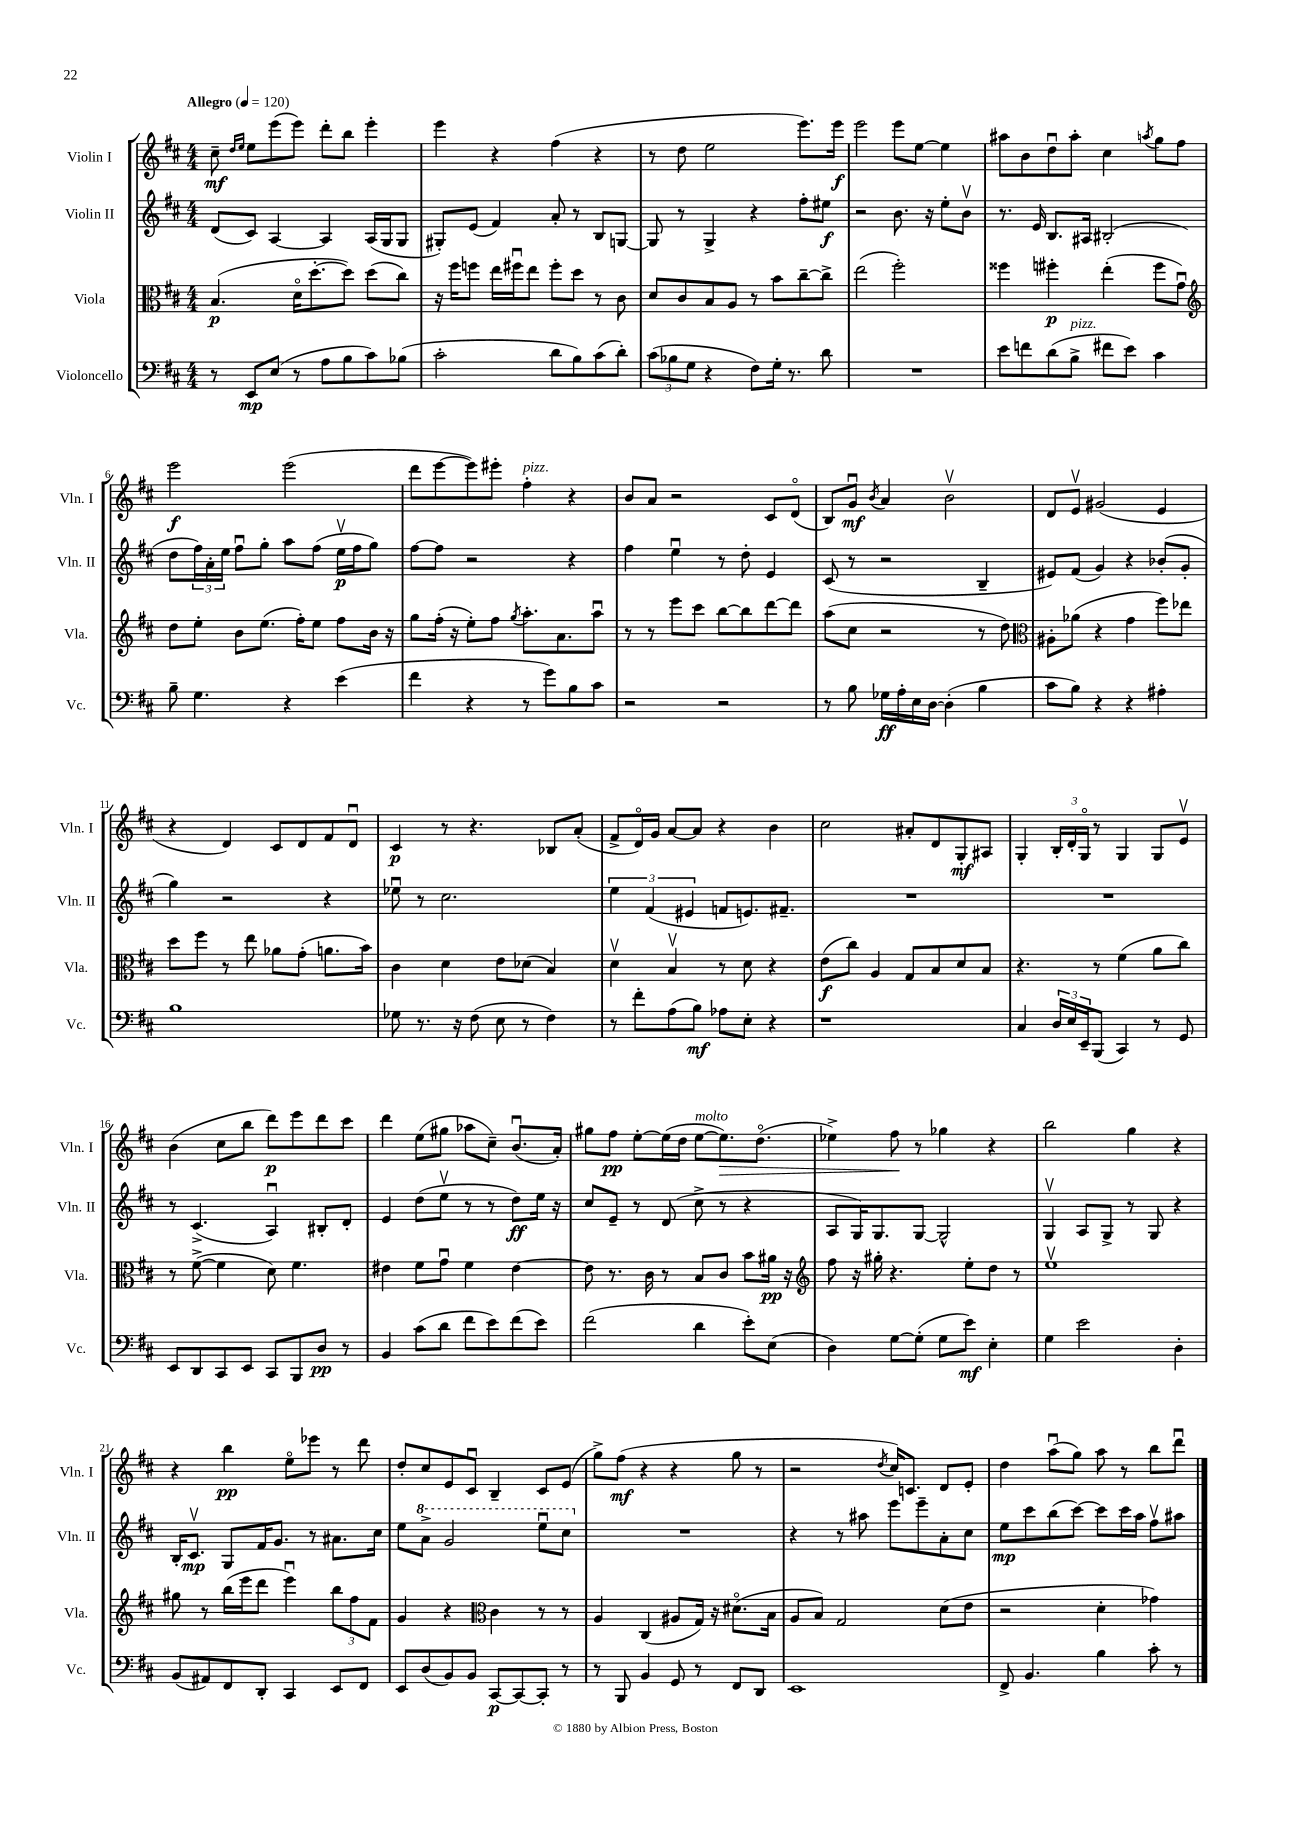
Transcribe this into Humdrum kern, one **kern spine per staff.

**kern	**dynam	**kern	**dynam	**kern	**dynam	**kern	**dynam
*part4	*part4	*part3	*part3	*part2	*part2	*part1	*part1
*staff4	*staff4	*staff3	*staff3	*staff2	*staff2	*staff1	*staff1
*I"Violoncello	*	*I"Viola	*	*I"Violin II	*	*I"Violin I	*
*I'Vc.	*	*I'Vla.	*	*I'Vln. II	*	*I'Vln. I	*
*clefF4	*	*clefC3	*	*clefG2	*	*clefG2	*
*k[f#c#]	*	*k[f#c#]	*	*k[f#c#]	*	*k[f#c#]	*
*M4/4	*	*M4/4	*	*M4/4	*	*M4/4	*
*MM120	*	*MM120	*	*MM120	*	*MM120	*
=1	=1	=1	=1	=1	=1	=1	=1
!	!	!	!	!	!	!LO:TX:a:B:t=Allegro	!
8r	.	(4.B/	p	(8d/L	.	8cc#~\	mf
.	.	.	.	.	.	16qqdd/LL	.
.	.	.	.	.	.	16qqee/JJ	.
8EE/L	mp	.	.	8c#/J)	.	8ee\L	.
(8E/J	.	.	.	[4A/	.	(8eee\	.
8r	.	16d\KL	.	.	.	8eee\J)	.
.	.	[8.dd'\	.	.	.	.	.
8A\L	.	.	.	4A/]	.	8ddd'\L	.
8B\	.	8dd\J])	.	.	.	8bb\J	.
8c#\)	.	(8dd\L	.	(16A/LL	.	4eee'\	.
.	.	.	.	16G/J	.	.	.
(8B-X\J	.	8cc#\J)	.	8G/J	.	.	.
=2	=2	=2	=2	=2	=2	=2	=2
2c#'\	.	16r	.	8G#X'/L)	.	4eee\	.
.	.	16ff#\KL	.	.	.	.	.
.	.	8ffn\J	.	(8e/J	.	.	.
.	.	16ee\LL	.	4f#/)	.	4r	.
.	.	16ff#Xu\J	.	.	.	.	.
.	.	8ee\J	.	.	.	.	.
8d\L	.	8ff#'\L	.	8a'/	.	(4ff#\	.
8B\)	.	8dd\J	.	8r	.	.	.
(8c#\	.	8r	.	8B/L	.	4r	.
8d'\J)	.	8c#\	.	[8Gn/J	.	.	.
=3	=3	=3	=3	=3	=3	=3	=3
(12c#\L	.	8d/L	.	8G/]	.	8r	.
12B-X\	.	.	.	.	.	.	.
.	.	8c#/	.	8r	.	8dd\	.
12G\J	.	.	.	.	.	.	.
4r	.	8B/	.	4G^/	.	2ee\	.
.	.	8A/J	.	.	.	.	.
8F#\L)	.	8r	.	4r	.	.	.
16G'\Jk	.	8b\L	.	.	.	.	.
8.r	.	.	.	.	.	.	.
.	.	[8cc#~\	.	8ff#'\L	.	8.eee\L)	.
8d\	.	8cc#^\J]	.	8ee#X\J	f	.	.
.	.	.	.	.	.	16eee\Jk	f
=4	=4	=4	=4	=4	=4	=4	=4
1r	.	(2ee\	.	2r	.	2eee\	.
.	.	2ff#'\)	.	8.b\	.	8eee\L	.
.	.	.	.	.	.	[8ee\J	.
.	.	.	.	16r	.	.	.
.	.	.	.	8ee'\L	.	4ee\]	.
.	.	.	.	8bv\J	.	.	.
=5	=5	=5	=5	=5	=5	=5	=5
8e\L	.	4ff##X\	.	8.r	.	8aa#X\L	.
8fn\	.	.	.	.	.	8b\	.
.	.	.	.	16e/	.	.	.
(8d\	.	4ff#X'\	p	8.B/L	.	8ddu\	.
!LO:TX:a:i:t=pizz.	!	!	!	!	!	!	!
8B^\J	.	.	.	.	.	8aa#'\J	.
.	.	.	.	16A#X/Jk	.	.	.
8f#X\L	.	(4ee'\	.	(2B#X'/	.	4cc#\	.
8e\J)	.	.	.	.	.	.	.
.	.	.	.	.	.	8qaan/	.
4c#\	.	8ff#\L	.	.	.	8gg\L	.
.	.	8gu\J)	.	.	.	8ff#\J	.
!!LO:LB:g=z
=6	=6	=6	=6	=6	=6	=6	=6
*	*	*clefG2	*	*	*	*	*
8B~\	.	8dd\L	.	8dd\L	.	2eee\	f
4.G\	.	8ee'\J	.	24ff#\L)	.	.	.
.	.	.	.	24a'\	.	.	.
.	.	.	.	24ee\JJ	.	.	.
.	.	8b\L	.	8ff#u\L	.	.	.
.	.	(8.ee\J	.	8gg'\J	.	.	.
4r	.	.	.	8aa\L	.	(2eee\	.
.	.	16ff#'\KL)	.	.	.	.	.
.	.	8ee\J	.	(8ff#\J	.	.	.
(4e\	.	8ff#\L	.	16eev\LL	p	.	.
.	.	.	.	16ff#\J	.	.	.
.	.	16b\Jk	.	8gg\J)	.	.	.
.	.	16r	.	.	.	.	.
=7	=7	=7	=7	=7	=7	=7	=7
4f#\	.	8gg\L	.	[8ff#\L	.	8ddd\L	.
.	.	(16ff#'\Jk	.	8ff#\J]	.	[8eee\	.
.	.	16r	.	.	.	.	.
4r	.	8ee'\L)	.	2r	.	8eee\])	.
.	.	8ff#\J	.	.	.	8eee#X'\J	.
.	.	8qgg/	.	.	.	.	.
!	!	!	!	!	!	!LO:TX:a:i:t=pizz.	!
8r	.	8.aa'\L	.	.	.	4ff#'\	.
8g\L)	.	.	.	.	.	.	.
.	.	8.a\	.	.	.	.	.
8B\	.	.	.	4r	.	4r	.
8c#\J	.	8aau\J	.	.	.	.	.
=8	=8	=8	=8	=8	=8	=8	=8
2r	.	8r	.	4ff#\	.	8b/L	.
.	.	8r	.	.	.	8a/J	.
.	.	8eee\L	.	4eeu\	.	2r	.
.	.	8ccc#\J	.	.	.	.	.
2r	.	[8bb\L	.	8r	.	.	.
.	.	8bb\]	.	8dd'\	.	.	.
.	.	[8ddd\	.	4e/	.	8c#/L	.
.	.	8ddd\J]	.	.	.	(8d/J	.
=9	=9	=9	=9	=9	=9	=9	=9
8r	.	(8aa\L	.	(8c#/	.	8B/L)	.
8B\	.	8cc#\J	.	8r	.	8gu/J	mf
.	.	.	.	.	.	8qb/	.
16G-X\LL	ff	2r	.	2r	.	4a/	.
16A'\	.	.	.	.	.	.	.
16E\	.	.	.	.	.	.	.
[16D\JJ	.	.	.	.	.	.	.
(4D'\]	.	.	.	.	.	2bv\	.
4B\	.	8r	.	4B~/	.	.	.
.	.	8dd\)	.	.	.	.	.
=10	=10	=10	=10	=10	=10	=10	=10
*	*	*clefC3	*	*	*	*	*
8c#\L	.	8A#X'\L	.	8e#X/L)	.	8d/L	.
8B\J)	.	(8a-X\J	.	(8f#/J	.	8ev/J	.
4r	.	4r	.	4g/)	.	(2g#X/	.
4r	.	4g\	.	4r	.	.	.
4A#X'\	.	8ff#\L)	.	(8b-X'/L	.	4e/	.
.	.	8ee-X\J	.	8g'/J	.	.	.
!!LO:LB:g=z
=11	=11	=11	=11	=11	=11	=11	=11
1B	.	8dd\L	.	4gg\)	.	4r	.
.	.	8ff#\J	.	.	.	.	.
.	.	8r	.	2r	.	4d/)	.
.	.	8ee\	.	.	.	.	.
.	.	8a-X\L	.	.	.	8c#/L	.
.	.	(8g'\J	.	.	.	8d/	.
.	.	8.an\L	.	4r	.	8f#/	.
.	.	.	.	.	.	8du/J	.
.	.	16b\Jk)	.	.	.	.	.
=12	=12	=12	=12	=12	=12	=12	=12
8G-X\	.	4c#\	.	8ee-Xu\	.	4c#/	p
8.r	.	.	.	8r	.	.	.
.	.	4d\	.	2.cc#\	.	8r	.
16r	.	.	.	.	.	.	.
(8F#\	.	.	.	.	.	4.r	.
8E\	.	8e\L	.	.	.	.	.
8r	.	(8d-X\J	.	.	.	.	.
4F#\)	.	4B/)	.	.	.	8B-X/L	.
.	.	.	.	.	.	(8a'/J	.
=13	=13	=13	=13	=13	=13	=13	=13
8r	.	4dv\	.	6ee\	.	8f#^/L	.
8f#'\L	.	.	.	.	.	16d/L)	.
.	.	.	.	(6f#/	.	.	.
.	.	.	.	.	.	16g/JJ	.
(8A\	.	4Bv/	.	.	.	[8a/L	.
.	.	.	.	6e#X/	.	.	.
8B\J)	mf	.	.	.	.	8a/J]	.
8A-X\L	.	8r	.	8fn/L	.	4r	.
8E'\J	.	8d\	.	8.en/)	.	.	.
4r	.	4r	.	.	.	4b\	.
.	.	.	.	8.f#X~/J	.	.	.
=14	=14	=14	=14	=14	=14	=14	=14
1r	.	(8e\L	f	1r	.	2cc#\	.
.	.	8cc#\J)	.	.	.	.	.
.	.	4A/	.	.	.	.	.
.	.	8G/L	.	.	.	8a#X'/L	.
.	.	8B/	.	.	.	8d/	.
.	.	8d/	.	.	.	8G'/	mf
.	.	8B/J	.	.	.	8A#X/J	.
=15	=15	=15	=15	=15	=15	=15	=15
4C#/	.	4.r	.	1r	.	4G'/	.
24D/LL	.	.	.	.	.	24B'/LL	.
24E/	.	.	.	.	.	24d'/	.
24EE~/J	.	.	.	.	.	24G/JJ	.
(8BBB/J	.	8r	.	.	.	8r	.
4CC#/)	.	(4f#\	.	.	.	4G/	.
8r	.	8a\L	.	.	.	8G/L	.
8GG/	.	8cc#\J)	.	.	.	8ev/J	.
!!LO:LB:g=z
=16	=16	=16	=16	=16	=16	=16	=16
8EE/L	.	8r	.	8r	.	(4b\	.
8DD/	.	([8f#^\	.	(4.c#^/	.	.	.
8CC#/	.	4f#\]	.	.	.	8cc#\L	.
8EE/J	.	.	.	.	.	8bb\J	.
8CC#/L	.	8d\)	.	4Au/)	.	8ddd\L)	p
8BBB/	.	4.f#\	.	.	.	8eee\	.
8D/J	pp	.	.	8B#X'/L	.	8ddd\	.
8r	.	.	.	8d'/J	.	8ccc#\J	.
=17	=17	=17	=17	=17	=17	=17	=17
4BB/	.	4e#X\	.	4e/	.	4ddd\	.
(8c#\L	.	8f#\L	.	(8dd\L	.	(8ee\L	.
8d\J	.	8gu\J	.	8eev\J	.	8gg#X\J	.
8f#\L	.	4f#\	.	8r	.	8aa-X\L	.
8e\)	.	.	.	8r	.	8cc#~\J)	.
(8f#\	.	[4e#\	.	8dd\L)	ff	(8.bu/L	.
8e\J)	.	.	.	16ee\Jk	.	.	.
.	.	.	.	16r	.	16a'/Jk)	.
=18	=18	=18	=18	=18	=18	=18	=18
(2f#\	.	8e#\]	.	8cc#/L	.	8gg#X\L	.
.	.	8.r	.	8e~/J	.	8ff#\J	pp
.	.	.	.	8r	.	[8ee'\L	.
.	.	16c#\	.	.	.	.	.
.	.	8r	.	(8d/	.	(16ee\L]	.
.	.	.	.	.	.	16dd\JJ	.
!	!	!	!	!	!	!LO:TX:a:i:t=molto	!
4d\	.	8B/L	.	8cc#^\	.	[8ee\L	.
!	!	!	!	!	!	!	!LO:HP:b
.	.	8c#/J	.	8r	.	8.ee\])	>
8e'\L)	.	8b\L	.	4r	.	.	.
.	.	.	.	.	.	(8.dd\J	.
(8E\J	.	16a#X\Jk	pp	.	.	.	.
.	.	16r	.	.	.	.	.
=19	=19	=19	=19	=19	=19	=19	=19
*	*	*clefG2	*	*	*	*	*
4D\)	.	8ff#\	.	8A/L	.	4ee-X^\)	.
.	.	16r	.	16G/K)	.	.	.
.	.	16gg#X'\	.	8.G/	.	.	.
[8G\L	.	4.r	.	.	.	8ff#\	.
(8G'\J]	.	.	.	[8G/J	.	8r	]
8G\L	.	.	.	2G^^/]	.	4gg-X\	.
8e\J)	mf	8ee'\L	.	.	.	.	.
4E'\	.	8dd\J	.	.	.	4r	.
.	.	8r	.	.	.	.	.
=20	=20	=20	=20	=20	=20	=20	=20
4G\	.	1eev	.	4Gv/	.	2bb\	.
2e\	.	.	.	8A/L	.	.	.
.	.	.	.	8G^/J	.	.	.
.	.	.	.	8r	.	4gg\	.
.	.	.	.	8G/	.	.	.
4D'\	.	.	.	4r	.	4r	.
!!LO:LB:g=z
=21	=21	=21	=21	=21	=21	=21	=21
(8BB/L	.	8gg#X\	.	16B'/KL	.	4r	.
.	.	.	.	8.c#v/J	mp	.	.
8AA#X/)	.	8r	.	.	.	.	.
8FF#/	.	(16bb\LL	.	8G/L	.	4bb\	pp
.	.	16eee\J	.	.	.	.	.
8DD'/J	.	8ddd\J	.	16f#/K	.	.	.
.	.	.	.	8.g/J	.	.	.
4CC#/	.	4eeeu\)	.	.	.	8ee\L	.
.	.	.	.	8r	.	8eee-X\J	.
8EE/L	.	12bb\L	.	8.a#X\L	.	8r	.
.	.	12ff#\	.	.	.	.	.
8FF#/J	.	.	.	.	.	8ddd\	.
.	.	12f#\J	.	.	.	.	.
.	.	.	.	16cc#\Jk	.	.	.
=22	=22	=22	=22	=22	=22	=22	=22
8EE/L	.	4g/	.	8ee\L	.	8dd'/L	.
*	*	*	*	*8va	*	*	*
(8D/	.	.	.	8aa^\J	.	8cc#/	.
8BB/)	.	4r	.	2gg/	.	8e/	.
8BB/J	.	.	.	.	.	8c#u/J	.
*	*	*clefC3	*	*	*	*	*
[8CC#/L	p	4c#\	.	.	.	4B~/	.
8CC#/_	.	.	.	.	.	.	.
8CC#'/J]	.	8r	.	8eeeu\L	.	8c#/L	.
8r	.	8r	.	8ccc#\J	.	(8e/J	.
=23	=23	=23	=23	=23	=23	=23	=23
*	*	*	*	*X8va	*	*	*
8r	.	4A/	.	1r	.	8gg^\L)	.
8BBB/	.	.	.	.	.	(8ff#\J	mf
4BB/	.	(4C#/	.	.	.	4r	.
8GG/	.	8A#X/L	.	.	.	4r	.
8r	.	16G/Jk)	.	.	.	.	.
.	.	16r	.	.	.	.	.
8FF#/L	.	(8.d#X\L	.	.	.	8gg\	.
8DD/J	.	.	.	.	.	8r	.
.	.	16B\Jk	.	.	.	.	.
=24	=24	=24	=24	=24	=24	=24	=24
1EE	.	8A/L	.	4r	.	2r	.
.	.	8B/J)	.	.	.	.	.
.	.	2G/	.	8r	.	.	.
.	.	.	.	8aa#X\	.	.	.
.	.	.	.	.	.	8qdd/	.
.	.	.	.	8eee\L	.	16cc#/KL)	.
.	.	.	.	.	.	8.cn/J	.
.	.	.	.	8eee~\	.	.	.
.	.	(8d\L	.	8a'\	.	8d/L	.
.	.	8e\J	.	8cc#\J	.	8e'/J	.
=25	=25	=25	=25	=25	=25	=25	=25
8FF#^/	.	2r	.	8ee\L	mp	4dd\	.
4.BB/	.	.	.	8ccc#\	.	.	.
.	.	.	.	(8bb\	.	(8aau\L	.
.	.	.	.	[8ccc#\J)	.	8gg\J)	.
4B\	.	4d'\	.	8ccc#\L]	.	8aa\	.
.	.	.	.	16ccc#\L	.	8r	.
.	.	.	.	16aa\JJ	.	.	.
8c#'\	.	4g-X\)	.	8ff#v\L	.	8bb\L	.
8r	.	.	.	8aa#X\J	.	8dddu\J	.
==	==	==	==	==	==	==	==
*-	*-	*-	*-	*-	*-	*-	*-
